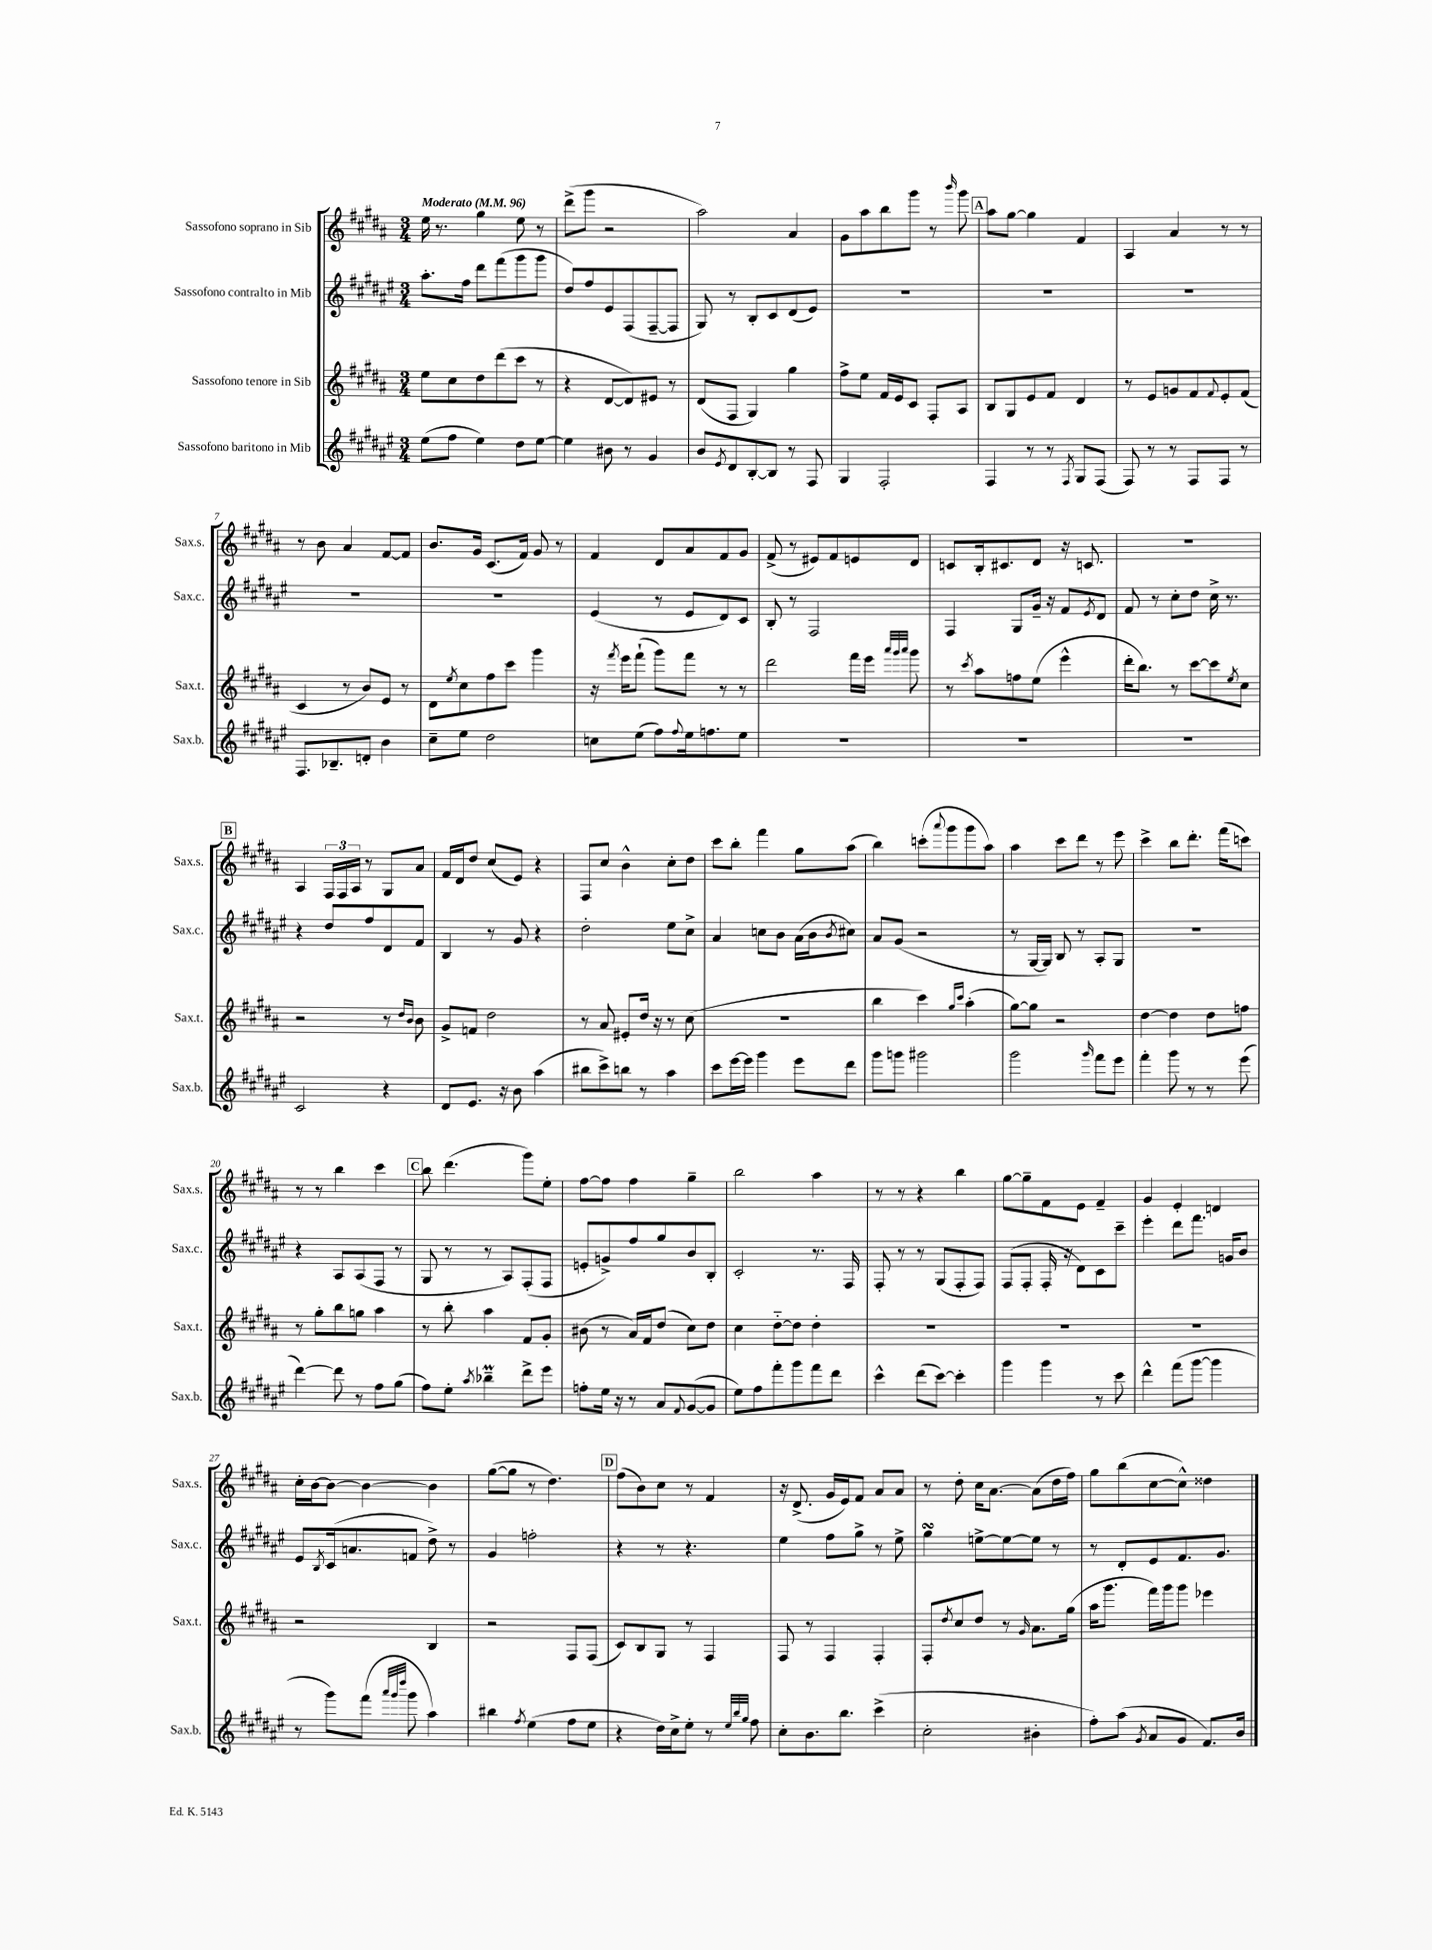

**kern	**kern	**kern	**kern
*staff4	*staff3	*staff2	*staff1
*clefG2	*clefG2	*clefG2	*clefG2
*k[f#c#g#d#a#e#]	*k[f#c#g#d#a#]	*k[f#c#g#d#a#e#]	*k[f#c#g#d#a#]
*M3/4	*M3/4	*M3/4	*M3/4
*MM96	*MM96	*MM96	*MM96
(8ee#\L	8ee\L	8.aa#'\L	16ee\
.	.	.	8.r
8ff#\J	8cc#\	.	.
.	.	16ff#\Jk	.
4ee#\)	8dd#\	8ddd#\L	4gg#\
.	(8ddd#\	(8fff#\	.
8dd#\L	8ccc#\J	8ggg#\	8ee\
[8ee#\J	8r	8ggg#\J	8r
=	=	=	=
4ee#\]	4r	8dd#/L)	(8ddd#^\L
.	.	8ff#/	8ggg#\J
8b#\	[8d#/L	8e#/	2r
8r	8d#/])	(8F#/	.
4g#/	8e#/J	[8F#~/	.
.	8r	8F#/]J	.
=	=	=	=
8b/L	(8d#/L	8G#/)	2aa#\)
8qe#/	.	.	.
8d#/	8F#/J	8r	.
[8B'/	4G#/)	8B'/L	.
8B/]J	.	8c#/	.
8r	4gg#\	(8d#/	4a#/
8F#/	.	8e#/J)	.
=	=	=	=
4G#/	8ff#^\L	2.r	8g#\L
.	8ee\J	.	8aa#\
2F#'/	16f#/LL	.	8bb\
.	16e/J	.	.
.	8c#/J	.	8ggg#\J
.	8F#'/L	.	8r
.	.	.	16qqbbb/
.	8A#/J	.	8ggg#\
=	=	=	=
4F#/	8B/L	2.r	8aa#\L
.	8G#/	.	[8gg#\J
8r	8e/	.	4gg#\]
8r	8f#/J	.	.
8qF#/	.	.	.
8G#/L	4d#/	.	4f#/
(8F#/J	.	.	.
=	=	=	=
8F#/)	8r	2.r	4A#/
8r	8e/L	.	.
8r	8g/	.	4a#/
8F#/L	8f#/	.	.
.	8qqf#/	.	.
8F#/J	8e'/	.	8r
8r	(8f#/J	.	8r
=	=	=	=
8.F#/L	4c#/	2.r	8r
.	.	.	8b\
8.B-~/	.	.	.
.	8r	.	4a#/
8d'/J	8b/L)	.	.
4b\	8e/J	.	[8f#/L
.	8r	.	8f#/]J
=	=	=	=
8cc#~\L	8d#\L	2.r	8.b/L
.	8qee/	.	.
8ee#\J	8cc#\	.	.
.	.	.	16g#/Jk
2dd#\	8ff#\	.	(8.c#/L
.	8ccc#\J	.	.
.	.	.	16f#/Jk)
.	4ggg#\	.	8g#/
.	.	.	8r
=	=	=	=
8cc\L	16r	(4e#/	4f#/
.	8qfff#/	.	.
.	16eee\LK	.	.
(8ee#\J	(8fff#`\J	.	.
8ff#\L)	8ggg#\L)	8r	8d#/L
8qqff#/	.	.	.
16ee#\k	8fff#\J	8e#/L	8a#/
8.ff\	.	.	.
.	8r	8d#/)	8f#/
8ee#\J	8r	8c#/J	8g#/J
=	=	=	=
2.r	2ddd#\	8B'/	(8f#^/
.	.	8r	8r
.	.	2F#/	8e#/L)
.	.	.	8f#/
.	16fff#\LL	.	8e/
.	16eee\JJ	.	.
.	32qqaaa#/LLL	.	.
.	32qqggg#/	.	.
.	32qqaaa#/JJJ	.	.
.	8ggg#\	.	8d#/J
=	=	=	=
2.r	8r	4F#/	8c/L
.	8qccc#/	.	.
.	8aa#\L	.	16B'/k
.	.	.	8.c#/
.	8ff\	8G#/L	.
.	(8ee\J	16g#~/Jk	8d#/J
.	.	16r	.
.	4eee^^\	8f#/L	16r
.	.	.	8.c/
.	.	8qe#/	.
.	.	8d#/J	.
=	=	=	=
2.r	16ddd#'\LK	8f#/	2.r
.	8.bb\J)	.	.
.	.	8r	.
.	8r	8cc#'\L	.
.	[8ccc#\L	8dd#\J	.
.	8ccc#\]	16cc#^\	.
.	.	8.r	.
.	8qee/	.	.
.	8cc#\J	.	.
=	=	=	=
2c#/	2r	4r	4A#/
.	.	8dd#/L	24F#/LL
.	.	.	24F#/
.	.	.	24A#/JJ
.	.	8ff#/	8r
4r	8r	8d#/	8G#/L
.	16qqdd#/LL	.	.
.	16qqb/JJ	.	.
.	8b\	8f#/J	8a#/J
=	=	=	=
8d#/L	8g#^/L	4B/	16f#/LL
.	.	.	16d#/J
8.e#/J	8f/J	.	8dd#/J
.	2dd#\	8r	(8cc#/L
16r	.	.	.
8b\	.	8g#/	8e/J)
(4aa#\	.	4r	4r
=	=	=	=
8bb#\L	8r	2dd#'\	8F#/L
8ccc#^\)	8a#/	.	8cc#/J
8bb\J	8e#'/L	.	4b^^\
8r	16dd#/Jk	.	.
.	16r	.	.
4aa#\	8r	8ee#\L	8cc#'\L
.	(8cc#\	8cc#^\J	8dd#\J
=	=	=	=
8ccc#\L	2.r	4a#/	8ccc#\L
[16eee#\L	.	.	8bb'\J
16eee#\]JJ	.	.	.
4ggg#\	.	8cc\L	4fff#\
.	.	8b\J	.
8eee#\L	.	(16a#\LL	8gg#\L
.	.	16b\J	.
.	.	8qb/	.
8ddd#\J	.	8cc#\J)	(8aa#\J
=	=	=	=
8ggg#\L	4bb\	8a#/L	4bb\)
8ggg\J	.	(8g#/J	.
2ggg#\	4ccc#\)	2r	(8ccc'\L
.	.	.	8qqaaa#/
.	.	.	8ggg#\
.	16qqgg#/LL	.	.
.	16qqccc#/JJ	.	.
.	(4aa#'\	.	8ggg#\
.	.	.	8aa#\J)
=	=	=	=
2ggg#\	[8gg#\L)	8r	4aa#\
.	8gg#\]J	[16G#/LL	.
.	.	16G#/]JJ)	.
.	2r	8B/	8ccc#\L
.	.	8r	8ddd#\J
16qqggg#/	.	.	.
8fff#\L	.	8A#'/L	8r
8eee#\J	.	8G#/J	8eee\
=	=	=	=
4fff#'\	[4dd#\	2.r	4ccc#^\
8ggg#\	4dd#\]	.	8bb\L
8r	.	.	8.ddd#'\J
8r	8dd#\L	.	.
.	.	.	(16fff#\LK
(8eee#\	8ff\J	.	8ccc\J)
=	=	=	=
[4ddd#\)	8r	4r	8r
.	8gg#'\L	.	8r
8ddd#\]	8bb\	8A#/L	4bb\
8r	8gg\J	(8A#/	.
8ff#\L	4aa#\	8F#/J	4ccc#\
(8gg#\J	.	8r	.
=	=	=	=
8ff#\L)	8r	8G#/	8bb\
8ee#'\J	8bb'\	8r	(4.ddd#\
8qaa#/	.	.	.
4bb-~\	4aa#\	8r	.
.	.	8A#/L)	.
8ddd#^\L	8f#/L	(8F#'/	8ggg#\L)
8eee#\J	8g#'/J	8F#/J	8ee'\J
=	=	=	=
8ff'\L	(8b#\	8e'/L	[8ff#\L
16ee#\Jk	8r	8g^/)	8ff#\]J
16r	.	.	.
8r	16a#/LL)	8ff#/	4ff#\
.	16f#/J	.	.
8a#/L	(8dd#/J	8gg#/	.
8qqf#/	.	.	.
([8g#/	8cc#\L)	8b/	4gg#~\
8g#/]J	8dd#\J	8B'/J	.
=	=	=	=
8ee#\L)	4cc#\	2c#'/	2bb\
8ff#\	.	.	.
8fff#'\	[8dd#'~\L	.	.
8ggg#\	8dd#\]J	.	.
8fff#\	4dd#'\	8.r	4aa#\
8ddd#\J	.	.	.
.	.	16F#/	.
=	=	=	=
4ccc#^^\	2.r	8F#'/	8r
.	.	8r	8r
(8ddd#\L	.	8r	4r
[8ccc#\J)	.	(8G#/L	.
4ccc#'\]	.	8F#'/	4bb\
.	.	8F#/J)	.
=	=	=	=
4ggg#\	2.r	(8F#/L	[8gg#\L
.	.	8F#'/J	8gg#~\]
4ggg#\	.	16F#'/	8f#\
.	.	16r	.
.	.	8d#\L)	8e\J
8r	.	8c#\	4f#~/
8ccc#\	.	8ccc#~\J	.
=	=	=	=
4ddd#^^\	2.r	4eee#'\	4g#/
(8fff#\L	.	8ddd#\L	4e'/
[8ggg#\J	.	8.fff#\J	.
4ggg#\]	.	.	4d/
.	.	16g/LK	.
.	.	8b/J	.
=	=	=	=
8r	2r	8e#/L	16cc#'\LL
.	.	.	[16b\J
.	.	8qB/	.
8ggg#\L)	.	(16c#/k	8b\_J
.	.	8.a/	.
(8fff#\J	.	.	4b\_
32qqaaa#/LLL	.	.	.
32qqggg#/	.	.	.
32qqdddd#/JJJ	.	.	.
8ggg#\	.	8f/J	.
4aa#\)	4B/	8dd#^\)	4b\]
.	.	8r	.
=	=	=	=
4bb#\	2r	4g#/	([8gg#\L
.	.	.	8gg#\]J
8qff#/	.	.	.
(4ee#\	.	2ff'\	8r
.	.	.	4.dd#\)
8ff#\L	8F#/L	.	.
8ee#\J	(8F#/J	.	.
=	=	=	=
4r	8c#/L)	4r	(8ff#\L
.	8B/	.	8b\)
16dd#\LL)	8G#/J	8r	8cc#\J
16cc#^\J	.	.	.
8ee#'\J	8r	4.r	8r
8r	4F#/	.	4f#/
32qqee#/LLL	.	.	.
32qqbb/	.	.	.
32qqgg#/JJJ	.	.	.
8ff#\	.	.	.
=	=	=	=
8cc#'\L	8F#/	4ee#\	16r
.	.	.	(8.d#^/
8.b\	8r	.	.
.	4F#/	8ff#\L	16g#/LL
8.bb\J	.	.	16e/J)
.	.	8gg#^\J	8f#/J
(4ccc#^\	4F#'/	8r	8a#/L
.	.	8ee#^\	8a#/J
=	=	=	=
2cc#'\	8F#'/L	4gg#\	8r
.	8qdd#/	.	.
.	8cc#/	.	8dd#'\
.	8dd#/J	[8ee^\L	16cc#\LK
.	.	.	[8.a#\J
.	8r	8ee\_	.
.	16qqg#/	.	.
4b#'\	8.a#\L	8ee\]J	(8a#\]L
.	.	8r	16dd#\L
.	(16gg#\Jk	.	16ff#\JJ)
=	=	=	=
8ff#'\L)	16aa#\LK	8r	8gg#\L
.	8.ggg#\J	.	.
(8aa#\J	.	8d#'/L	(8bb\
8qg#/	.	.	.
8a#/L	16fff#\LL)	8e#/	[8cc#\
.	16ggg#\J	.	.
8g#/J	8ggg#\J	8.f#/	8cc#^^\]J)
8.f#/L)	4eee-\	.	4dd##\
.	.	8.g#/J	.
16b/Jk	.	.	.
==	==	==	==
*-	*-	*-	*-
